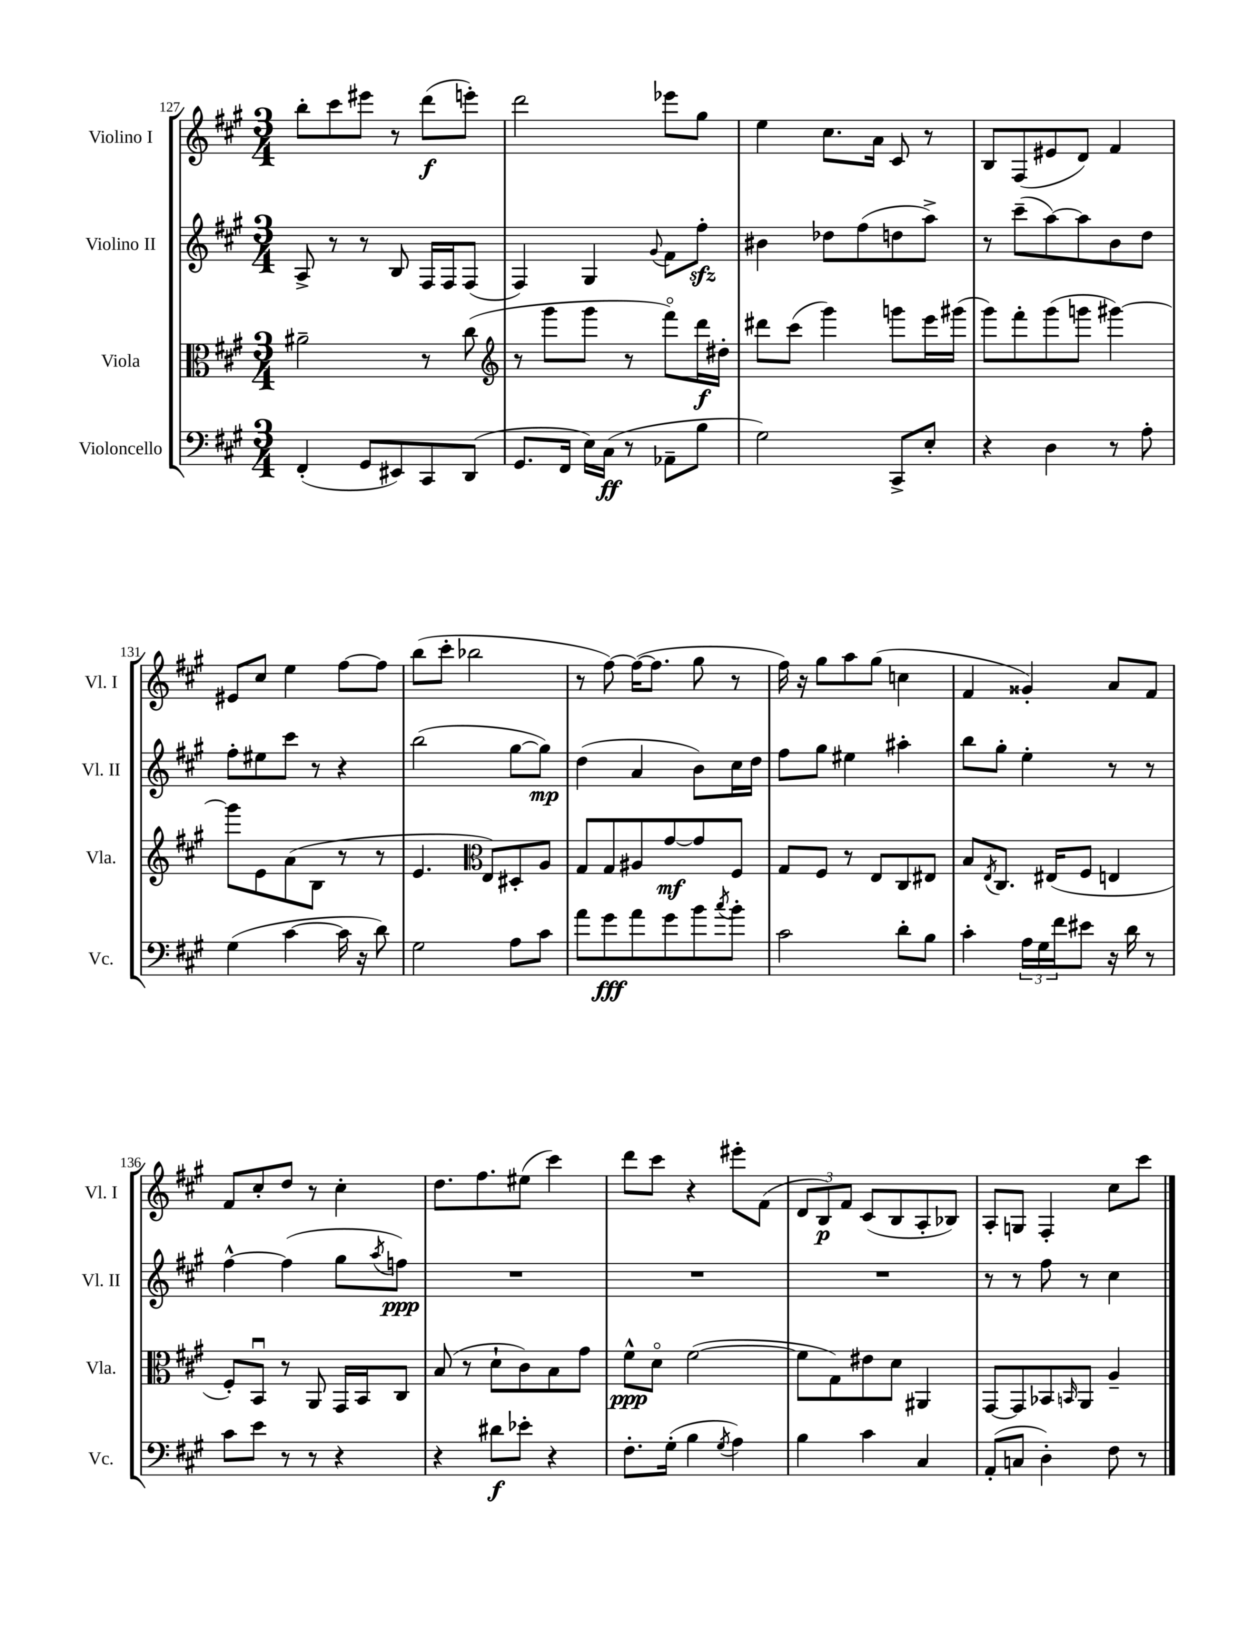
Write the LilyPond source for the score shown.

<<
\new StaffGroup <<
\new Staff = "s0" \with { instrumentName = "Violino I" shortInstrumentName = "Vl. I" } {
    \clef treble \key a \major \numericTimeSignature \time 3/4
    b''8-. cis'''8 eis'''8 r8 d'''8\f( e'''8-.) |
    d'''2 ees'''8 gis''8 |
    e''4 cis''8. a'16 cis'8 r8 |
    b8 fis8( eis'8 d'8) fis'4 |
    eis'8 cis''8 e''4 fis''8~ fis''8 |
    b''8( cis'''8-. bes''2 |
    r8 fis''8~) fis''16~( fis''8. gis''8 r8 |
    fis''16) r16 gis''8 a''8 gis''8( c''4 |
    fis'4 gisis'4-.) a'8 fis'8 |
    fis'8 cis''8-. d''8 r8 cis''4-. |
    d''8. fis''8. eis''8( cis'''4) |
    d'''8 cis'''8 r4 eis'''8-. fis'8( |
    \tuplet 3/2 { d'8 b8\p) fis'8 } cis'8( b8 a8-. bes8) |
    a8-. g8 fis4-. cis''8 cis'''8 \bar "|." |
}
\new Staff = "s1" \with { instrumentName = "Violino II" shortInstrumentName = "Vl. II" } {
    \clef treble \key a \major \numericTimeSignature \time 3/4
    a8-> r8 r8 b8 fis16 fis16 fis8( |
    fis4) gis4 \appoggiatura { gis'8 } fis'8 fis''8-.\sfz |
    bis'4 des''8 fis''8( d''8 a''8->) |
    r8 cis'''8--( a''8~) a''8 b'8 d''8 |
    fis''8-. eis''8 cis'''8 r8 r4 |
    b''2( gis''8~ gis''8\mp) |
    d''4( a'4 b'8) cis''16 d''16 |
    fis''8 gis''8 eis''4 ais''4-. |
    b''8 gis''8-. e''4-. r8 r8 |
    fis''4~-^ fis''4( gis''8 \acciaccatura { a''8 } f''8\ppp) |
    R2. |
    R2. |
    R2. |
    r8 r8 fis''8 r8 cis''4 \bar "|." |
}
\new Staff = "s2" \with { instrumentName = "Viola" shortInstrumentName = "Vla." } {
    \clef alto \key a \major \numericTimeSignature \time 3/4
    ais'2-- r8 cis''8( |
    \clef treble r8 gis'''8 gis'''8 r8 fis'''8\flageolet) d'''16\f dis''16-. |
    dis'''8 cis'''8( gis'''4) g'''8 e'''16 gis'''16( |
    gis'''8) fis'''8-. gis'''8( g'''8 gis'''4~) |
    gis'''8 e'8 a'8( b8 r8 r8 |
    e'4. \clef alto e8) dis8-. a8 |
    gis8 gis8 ais8 gis'8~\mf gis'8 fis8 |
    gis8 fis8 r8 e8 cis8 eis8 |
    b8 \acciaccatura { e8 } cis8. eis16( fis8 e4 |
    fis8-.) b,8\downbow r8 a,8 gis,16 b,16 cis8 |
    b8( r8 d'8-! cis'8) b8 gis'8 |
    fis'8-^\ppp d'8\flageolet fis'2~( |
    fis'8 gis8) eis'8 d'8 ais,4 |
    gis,8~ gis,8 bes,8 \grace { b,16 } a,8 a4-- \bar "|." |
}
\new Staff = "s3" \with { instrumentName = "Violoncello" shortInstrumentName = "Vc." } {
    \clef bass \key a \major \numericTimeSignature \time 3/4
    fis,4-.( gis,8 eis,8) cis,8 d,8( |
    gis,8. fis,16 e16) cis16\ff( r8 aes,8-- b8 |
    gis2) cis,8-> e8-. |
    r4 d4 r8 a8-. |
    gis4( cis'4~ cis'16 r16 d'8) |
    gis2 a8 cis'8 |
    a'8 gis'8\fff a'8 gis'8 b'8 \acciaccatura { cis''8 } b'8-. |
    cis'2 d'8-. b8 |
    cis'4-. \tuplet 3/2 { a16 gis16 fis'16 } eis'8 r16 d'16 r8 |
    cis'8 e'8 r8 r8 r4 |
    r4 dis'8\f ees'8-. r4 |
    fis8.-. gis16-.( b4 \acciaccatura { gis8 } a4) |
    b4 cis'4 cis4 |
    a,8-.( c8 d4-.) fis8 r8 \bar "|." |
}
>>
>>
\layout { \context { \Score currentBarNumber = #127 } }
